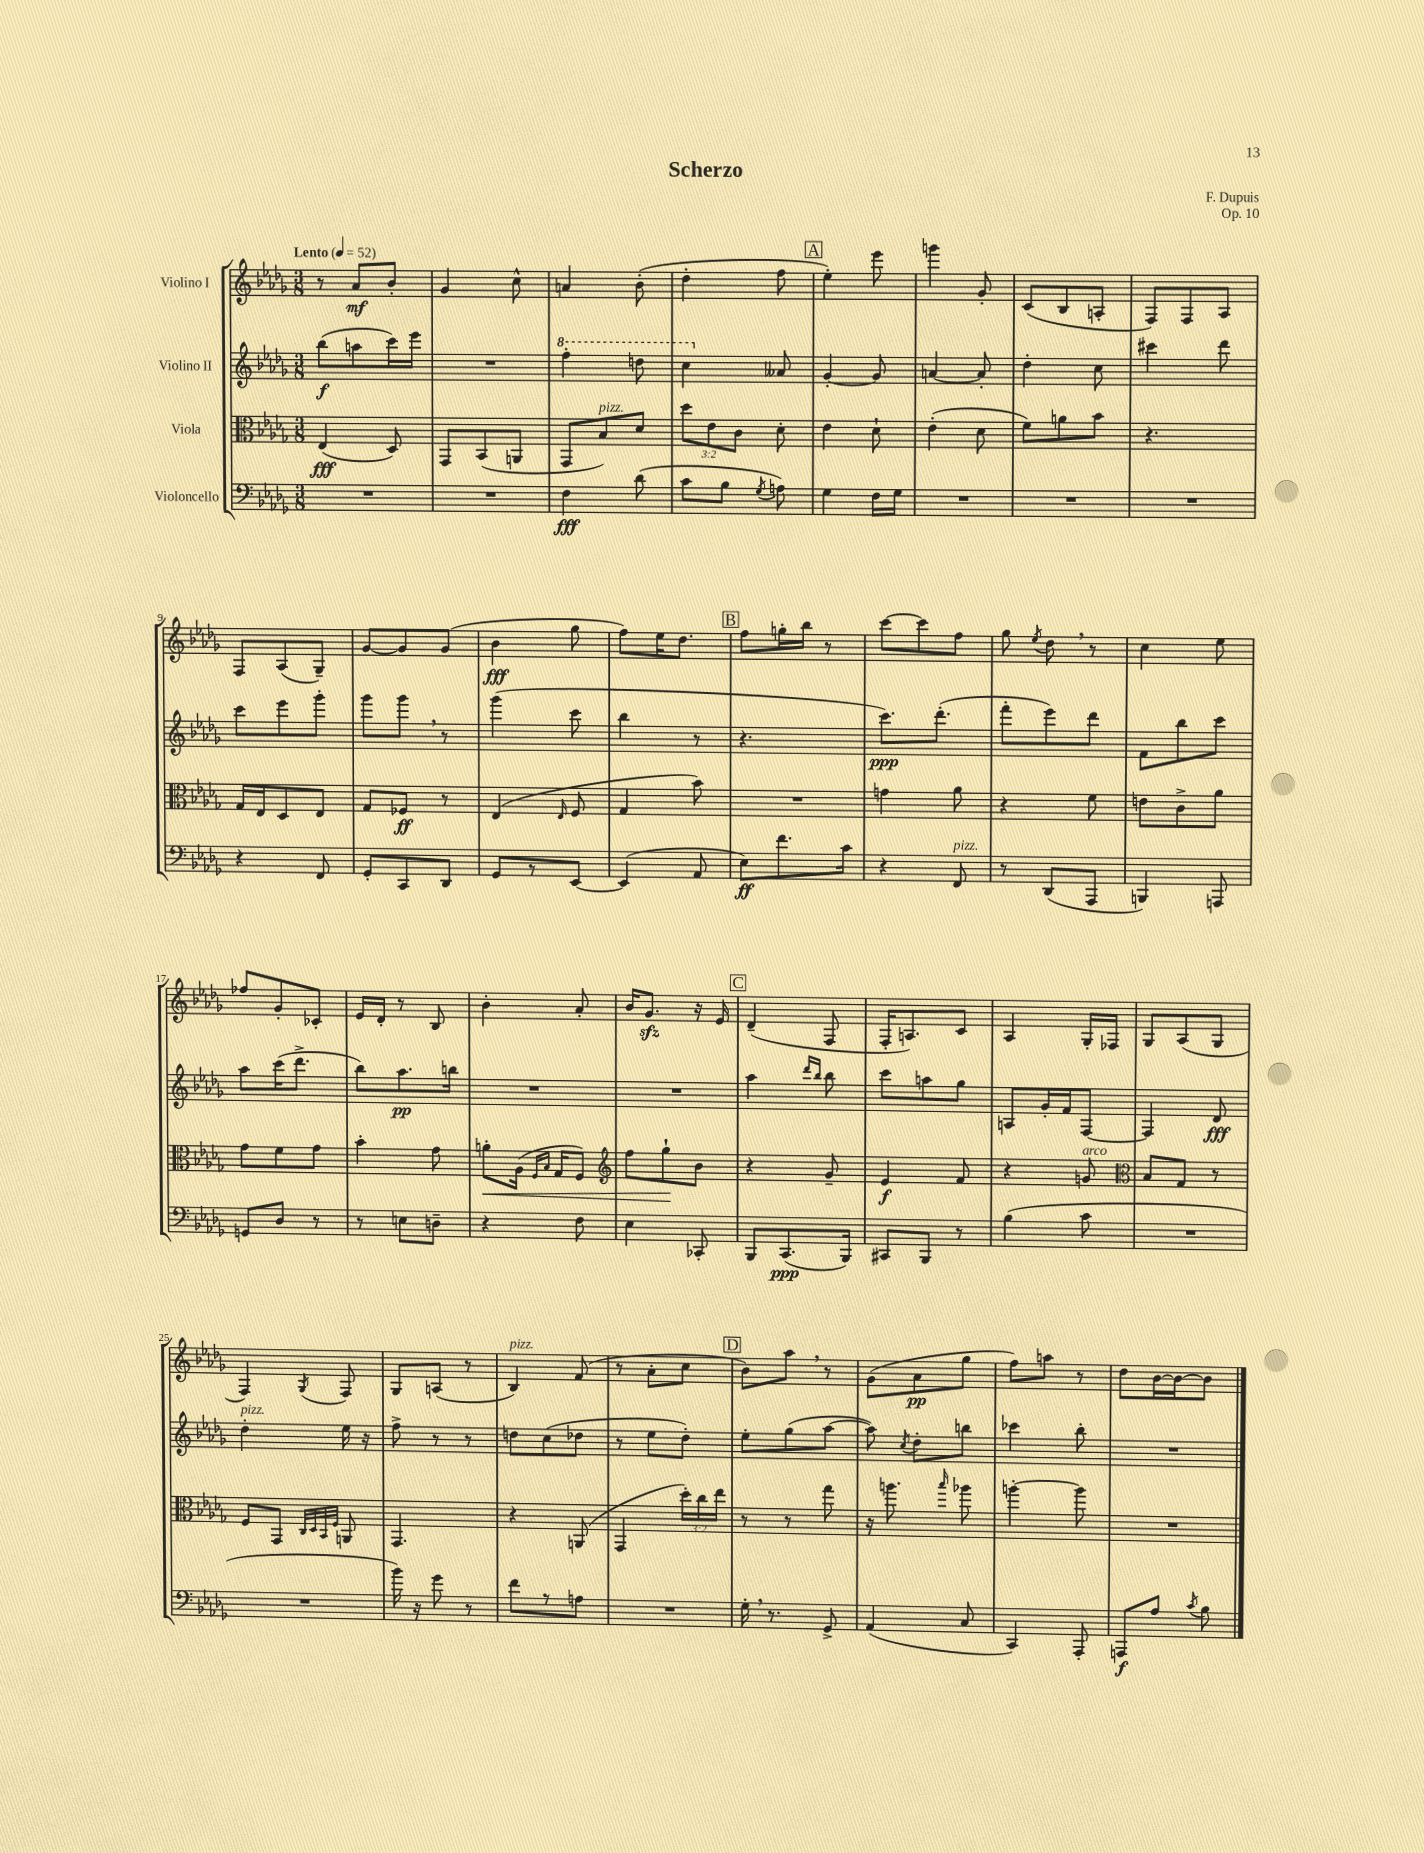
\header { title = "Scherzo" composer = "F. Dupuis" opus = "Op. 10" }
<<
\new StaffGroup <<
\new Staff = "s0" \with { instrumentName = "Violino I" } {
    \clef treble \key des \major \numericTimeSignature \time 3/8 \tempo "Lento" 4 = 52
    \autoBeamOff r8 aes'8[\mf bes'8]-. |
    ges'4 c''8-^ |
    a'4 bes'8-.( |
    des''4-. f''8 |
    \mark \markup { \box "A" } ees''4-.) ees'''8 |
    g'''4 ges'8-. |
    c'8[( bes8 a8]-. |
    f8[) f8 aes8] |
    f8[ aes8( ges8]--) |
    ges'8[~ ges'8 ges'8]( |
    bes'4\fff ges''8 |
    f''8[) ees''16 des''8.] |
    \mark \markup { \box "B" } f''8[ g''16-. bes''16] r8 |
    c'''8[~ c'''8 f''8] |
    ges''8 \acciaccatura { ees''8 } des''8 \breathe r8 |
    c''4 ees''8 |
    fes''8[ ges'8-. ces'8]-. |
    ees'16[ des'16]-. r8 bes8 |
    bes'4-. aes'8-. |
    bes'16[ ges'8.]\sfz r16 ees'16 |
    \mark \markup { \box "C" } des'4--( f8 |
    f16[-. a8.) c'8] |
    aes4 ges16[-. fes16] |
    ges8[ aes8( ges8] |
    f4) \acciaccatura { ges8 } f8 |
    ges8[ a8]( r8 |
    bes4^\markup { \italic "pizz." }) f'8( |
    r8 aes'8[-. c''8] |
    \mark \markup { \box "D" } bes'8[) aes''8] \breathe r8 |
    ges'8[( aes'8\pp ges''8] |
    f''8[) a''8] r8 |
    des''8[ bes'16~ bes'16~ bes'8] \bar "|." |
}
\new Staff = "s1" \with { instrumentName = "Violino II" } {
    \clef treble \key des \major \numericTimeSignature \time 3/8
    \autoBeamOff bes''8[\f( a''8 c'''16) ees'''16] |
    R4. |
    \ottava #1 f'''4-. d'''8 |
    c'''4 \ottava #0 aeses'8 |
    \mark \markup { \box "A" } ges'4~-. ges'8 |
    a'4~ a'8-. |
    des''4-. c''8 |
    cis'''4 des'''8 |
    c'''8[ ees'''8 ges'''8]-. |
    ges'''8[ ges'''8] \breathe r8 |
    ges'''4( c'''8 |
    bes''4 r8 |
    \mark \markup { \box "B" } r4. |
    c'''8.[\ppp) des'''8.]-.( |
    f'''8[-. ees'''8) des'''8] |
    f'8[ bes''8 c'''8] |
    aes''8[ c'''16( des'''8.]-> |
    bes''8[) aes''8.\pp b''16] |
    R4. |
    R4. |
    \mark \markup { \box "C" } aes''4 \grace { des'''16[ bes''16] } bes''8 |
    c'''8[ a''8 ges''8] |
    a8[ ges'16-. f'16 f8]~ |
    f4 des'8\fff |
    des''4-.^\markup { \italic "pizz." } ees''16 r16 |
    f''8-> r8 r8 |
    d''8[ c''8( des''8] |
    r8 ees''8[ des''8]-.) |
    \mark \markup { \box "D" } ees''8[-. ges''8( aes''8]~ |
    aes''8) \acciaccatura { c''8 } des''8[-. b''8] |
    ces'''4 bes''8-. |
    R4. \bar "|." |
}
\new Staff = "s2" \with { instrumentName = "Viola" } {
    \clef alto \key des \major \numericTimeSignature \time 3/8 \override Staff.TupletNumber.text = #tuplet-number::calc-fraction-text
    \autoBeamOff ees4\fff( des8) |
    ges,8[ bes,8( a,8] |
    ges,8[ bes8^\markup { \italic "pizz." }) des'8] |
    \tuplet 3/2 { des''8[ ees'8 c'8] } des'8-. |
    \mark \markup { \box "A" } ees'4 des'8-! |
    ees'4-.( des'8 |
    f'8[) a'8 bes'8] |
    r4. |
    ges16[ ees16 des8 ees8] |
    ges8[ fes8]\ff r8 |
    ees4( \grace { ees16 } f8 |
    ges4 bes'8) |
    \mark \markup { \box "B" } R4. |
    g'4 aes'8 |
    r4 f'8 |
    e'8[ c'8-> aes'8] |
    ges'8[ f'8 ges'8] |
    bes'4-. ges'8 |
    a'8[-.\< aes16]( \grace { f16[ bes16] } ges16[ f8]) |
    \clef treble f''8[ ges''8-!\! bes'8] |
    \mark \markup { \box "C" } r4 ges'8-- |
    ees'4\f f'8 |
    r4 g'8^\markup { \italic "arco" } |
    \clef alto bes8[ ges8] r8 |
    f8[ ges,8] \grace { c32[ des32 bes,32 f32] } a,8 |
    ges,4. |
    r4 a,8( |
    ges,4 \tuplet 3/2 { des''16[-.) c''16 ees''16] } |
    \mark \markup { \box "D" } r8 r8 ges''8 |
    r16 a''8. \grace { bes''16 } aes''8 |
    a''4~-. a''8 |
    R4. \bar "|." |
}
\new Staff = "s3" \with { instrumentName = "Violoncello" } {
    \clef bass \key des \major \numericTimeSignature \time 3/8
    \autoBeamOff R4. |
    R4. |
    f4\fff des'8( |
    c'8[ bes8] \acciaccatura { ges8 } a8) |
    \mark \markup { \box "A" } ges4 f16[ ges16] |
    R4. |
    R4. |
    R4. |
    r4 f,8 |
    ges,8[-. c,8 des,8] |
    ges,8[ r8 ees,8]~ |
    ees,4( aes,8 |
    \mark \markup { \box "B" } ees8[\ff) f'8. c'16] |
    r4 f,8^\markup { \italic "pizz." } |
    r8 des,8[( aes,,8] |
    b,,4) a,,8 |
    g,8[ des8] r8 |
    r8 e8[ d8]-- |
    r4 f8 |
    ees4 ces,8-. |
    \mark \markup { \box "C" } bes,,8[ c,8.\ppp( bes,,16]) |
    cis,8[ bes,,8] r8 |
    bes4( c'8 |
    R4. |
    R4. |
    bes'16) r16 ges'8 r8 |
    f'8[ r8 a8] |
    R4. |
    \mark \markup { \box "D" } ges16-. \breathe r8. ges,8-> |
    aes,4( c8 |
    c,4) aes,,8-. |
    a,,8[\f aes8] \acciaccatura { c'8 } bes8 \bar "|." |
}
>>
>>
